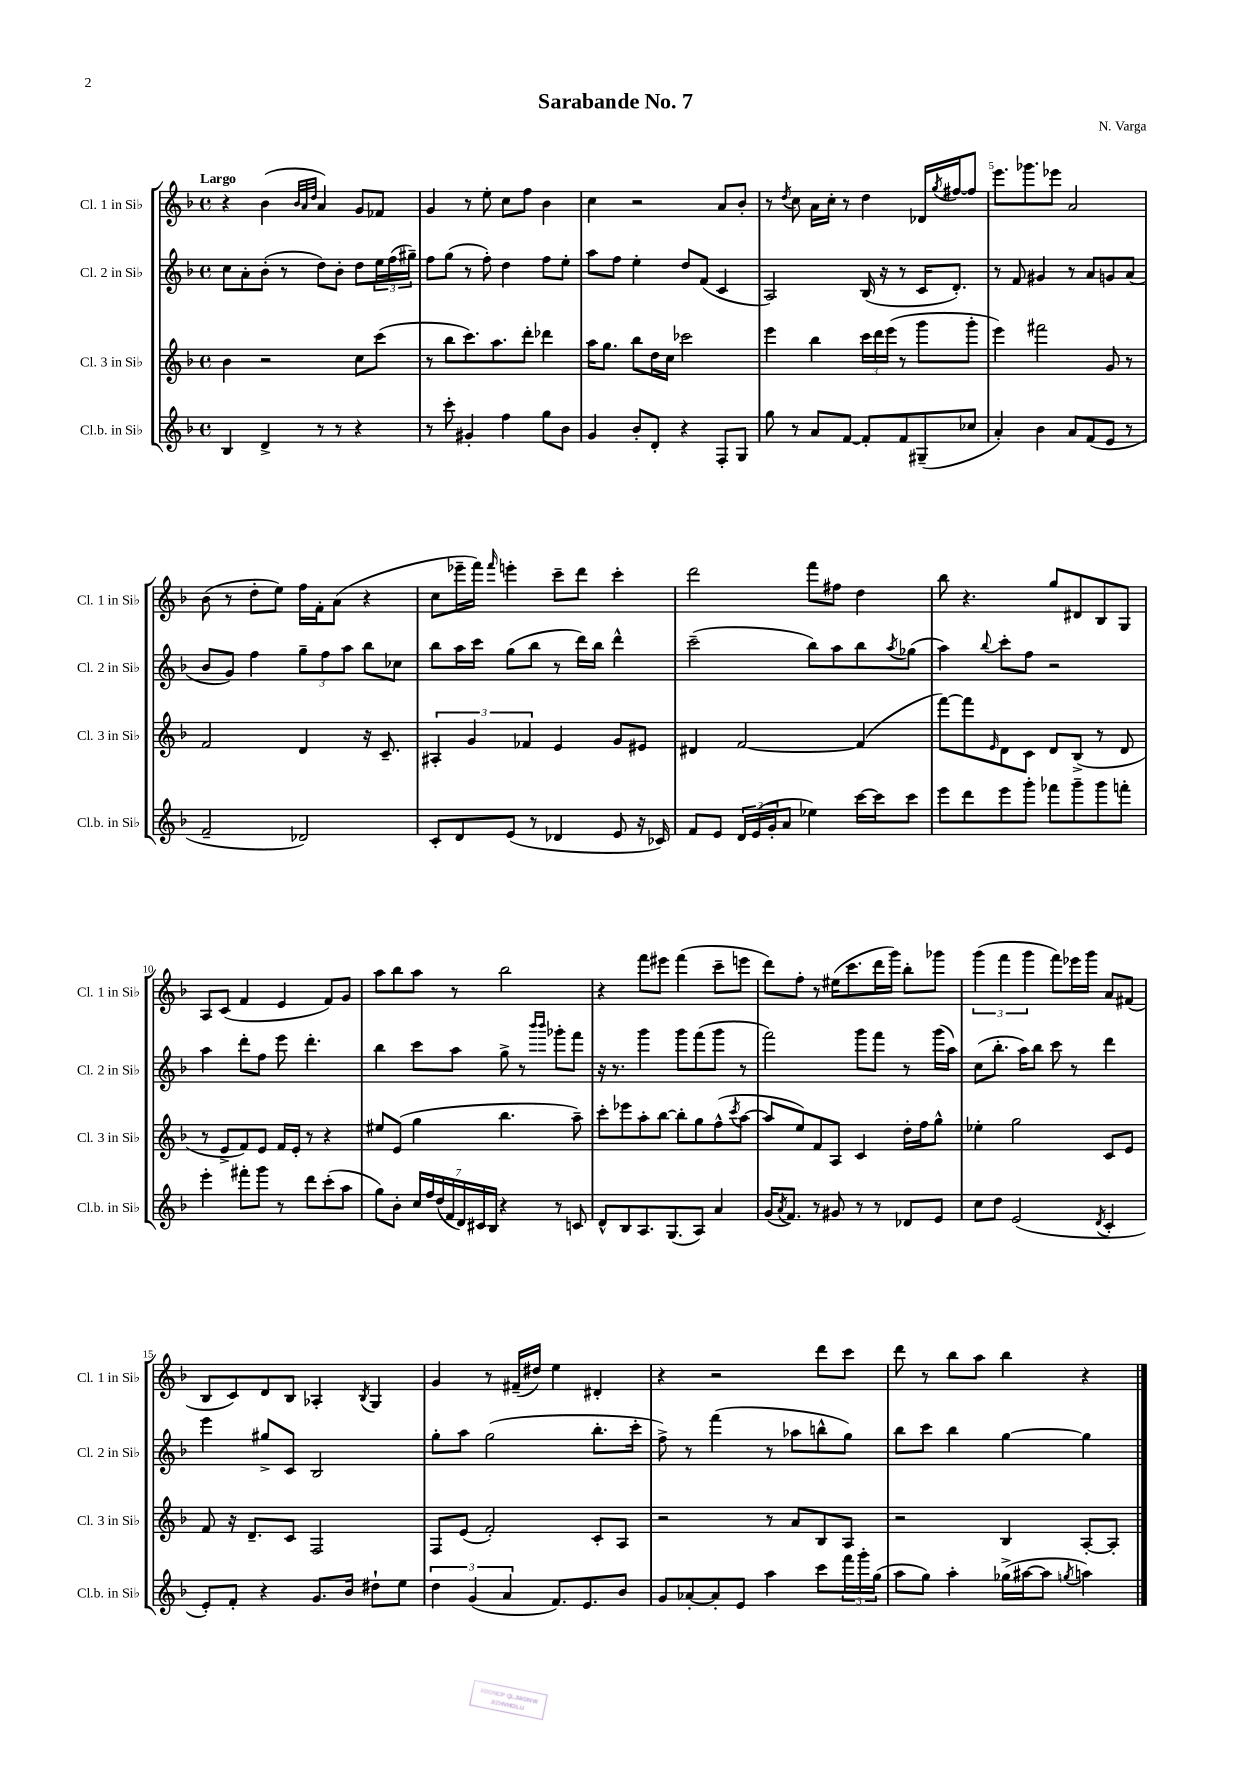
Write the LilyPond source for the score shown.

\header { title = "Sarabande No. 7" composer = "N. Varga" }
<<
\new StaffGroup <<
\new Staff = "s0" \with { instrumentName = "Cl. 1 in Sib" shortInstrumentName = "Cl. 1 in Sib" } {
    \clef treble \key f \major \defaultTimeSignature \time 4/4 \tempo "Largo"
    r4 bes'4( \grace { bes'32 a'32 d''32 } a'4) g'8 fes'8 |
    g'4 r8 e''8-. c''8 f''8 bes'4 |
    c''4 r2 a'8 bes'8-. |
    r8 \acciaccatura { d''8 } c''8 a'16 c''16-. r8 d''4 des'16 \acciaccatura { g''8 } fis''16~ fis''8 |
    e'''8. ges'''8. ees'''8 a'2 |
    bes'8( r8 d''8-. e''8) f''16 f'16-. a'8( r4 |
    c''8 ees'''16-- f'''16) \grace { f'''16 } e'''4-. c'''8-- d'''8 c'''4-. |
    d'''2 f'''8 fis''8 d''4 |
    bes''8 r4. g''8 dis'8 bes8 g8 |
    a8 c'8( f'4 e'4 f'8) g'8 |
    a''8 bes''8 a''8 r8 bes''2 |
    r4 f'''8 eis'''8 f'''4( c'''8-- e'''8 |
    d'''8) f''8-. r8 eis''16( c'''8. d'''16 g'''16) bes''8-. ges'''8 |
    \tuplet 3/2 { g'''4( f'''4 g'''4 } f'''8) ees'''16 g'''16 a'8 fis'8( |
    bes8 c'8) d'8 bes8 aes4-. \acciaccatura { bes8 } g4 |
    g'4 r8 fis'16--( dis''16) e''4 dis'4-. |
    r4 r2 d'''8 c'''8 |
    d'''8 r8 bes''8 a''8 bes''4 r4 \bar "|." |
}
\new Staff = "s1" \with { instrumentName = "Cl. 2 in Sib" shortInstrumentName = "Cl. 2 in Sib" } {
    \clef treble \key f \major \defaultTimeSignature \time 4/4
    c''8 a'8-. bes'8-.( r8 d''8) bes'8-. d''8 \tuplet 3/2 { e''16 f''16( gis''16--) } |
    f''8 g''8( r8 f''8-.) d''4 f''8 e''8-. |
    a''8 f''8 e''4-. d''8 f'8( c'4 |
    a2) bes16( r16 r8 c'16 d'8.-.) |
    r8 f'8 gis'4 r8 a'8 g'8 a'8( |
    bes'8 g'8) f''4 \tuplet 3/2 { g''8-- f''8 a''8 } bes''8 ces''8 |
    bes''8 a''16 c'''16 g''8( bes''8 r8 d'''16) bes''16 d'''4-^ |
    c'''2--( bes''8) a''8 bes''8 \acciaccatura { a''8 } ges''8( |
    a''4) \appoggiatura { bes''8 } c'''8-. f''8 r2 |
    a''4 d'''8-. f''8 e'''8 d'''4.-. |
    bes''4 c'''8 a''8 g''8-> r8 \grace { bes'''16 bes'''16 } ges'''8-. f'''8 |
    r16 r8. g'''4 g'''8 f'''8( g'''8 r8 |
    f'''2) g'''8 f'''8 r8 g'''16( a''16) |
    c''8( bes''8.-. a''16) bes''8 c'''8 r8 d'''4 |
    e'''4 gis''8-> c'8 bes2 |
    g''8-. a''8 g''2( bes''8.-. c'''16-. |
    f''8->) r8 f'''4( r8 aes''8 b''8-^ g''8) |
    bes''8 c'''8 bes''4 g''4~ g''4 \bar "|." |
}
\new Staff = "s2" \with { instrumentName = "Cl. 3 in Sib" shortInstrumentName = "Cl. 3 in Sib" } {
    \clef treble \key f \major \defaultTimeSignature \time 4/4
    bes'4 r2 c''8 c'''8( |
    r8 bes''8 c'''8.) a''8. d'''8-. des'''4 |
    a''16 g''8. bes''8 d''16 c''16 ces'''2 |
    e'''4 bes''4 \tuplet 3/2 { c'''16 d'''16 e'''16( } r8 g'''8 g'''8-. |
    e'''4) fis'''2 g'8 r8 |
    f'2 d'4 r16 c'8.-- |
    \tuplet 3/2 { ais4-. g'4 fes'4 } e'4 g'8 eis'8 |
    dis'4 f'2~ f'4( |
    f'''8~) f'''8 \grace { e'16 } d'8 c'8 d'8 bes8->( r8 d'8 |
    r8 e'8-> f'8) e'8 f'16 e'16-. r8 r4 |
    eis''8 e'8( g''4 bes''4. a''8--) |
    c'''8-. ees'''8 a''8-. bes''8~ bes''8-. g''8 f''8-^( \acciaccatura { c'''8 } a''8~ |
    a''8 e''8) f'8 a8 c'4 d''16-. f''16 g''8-^ |
    ees''4-. g''2 c'8 e'8 |
    f'8 r16 d'8.-- c'8 f2 |
    f8 e'8( f'2-.) c'8-. a8 |
    r2 r8 a'8 bes8 a8 |
    r2 bes4 a8~-. a8-. \bar "|." |
}
\new Staff = "s3" \with { instrumentName = "Cl.b. in Sib" shortInstrumentName = "Cl.b. in Sib" } {
    \clef treble \key f \major \defaultTimeSignature \time 4/4
    bes4 d'4-> r8 r8 r4 |
    r8 c'''8-. gis'4-. f''4 g''8 bes'8 |
    g'4 bes'8-. d'8-. r4 f8-. g8 |
    g''8 r8 a'8 f'8~ f'8-. f'8 gis8--( ces''8 |
    a'4-.) bes'4 a'8 f'8( e'8 r8 |
    f'2-- des'2) |
    c'8-. d'8 e'8( r8 des'4 e'8 r16 ces'16) |
    f'8 e'8 \tuplet 3/2 { d'16 e'16( g'16-. } a'8 ees''4) c'''16~ c'''16 c'''8 |
    e'''8 d'''8 e'''8 g'''8-. fes'''8 g'''8-- g'''8 f'''8-. |
    e'''4-. fis'''8-. g'''8 r8 d'''8 c'''8-.( a''8 |
    g''8) bes'8-. \tuplet 7/4 { c''16 f''16 d''16( f'16 d'16) cis'16 bes16 } r4 r8 c'8 |
    d'8-^ bes8 a8. g8.( a8) a'4 |
    g'16( \acciaccatura { a'8 } f'8.) r8 gis'8 r8 r8 des'8 e'8 |
    c''8 d''8 e'2( \acciaccatura { d'8 } c'4-. |
    e'8-.) f'8-. r4 g'8. bes'16 dis''8-! e''8 |
    \tuplet 3/2 { d''4 g'4( a'4 } f'8.) e'8. bes'8 |
    g'8 aes'8~-. aes'8-. e'8 a''4 c'''8 \tuplet 3/2 { f'''16 g'''16-. g''16( } |
    a''8 g''8) a''4-. ges''16->( ais''16~ ais''8 \acciaccatura { g''8 } a''4) \bar "|." |
}
>>
>>
\layout { \context { \Score \override BarNumber.break-visibility = ##(#f #t #t) barNumberVisibility = #(every-nth-bar-number-visible 5) } }
